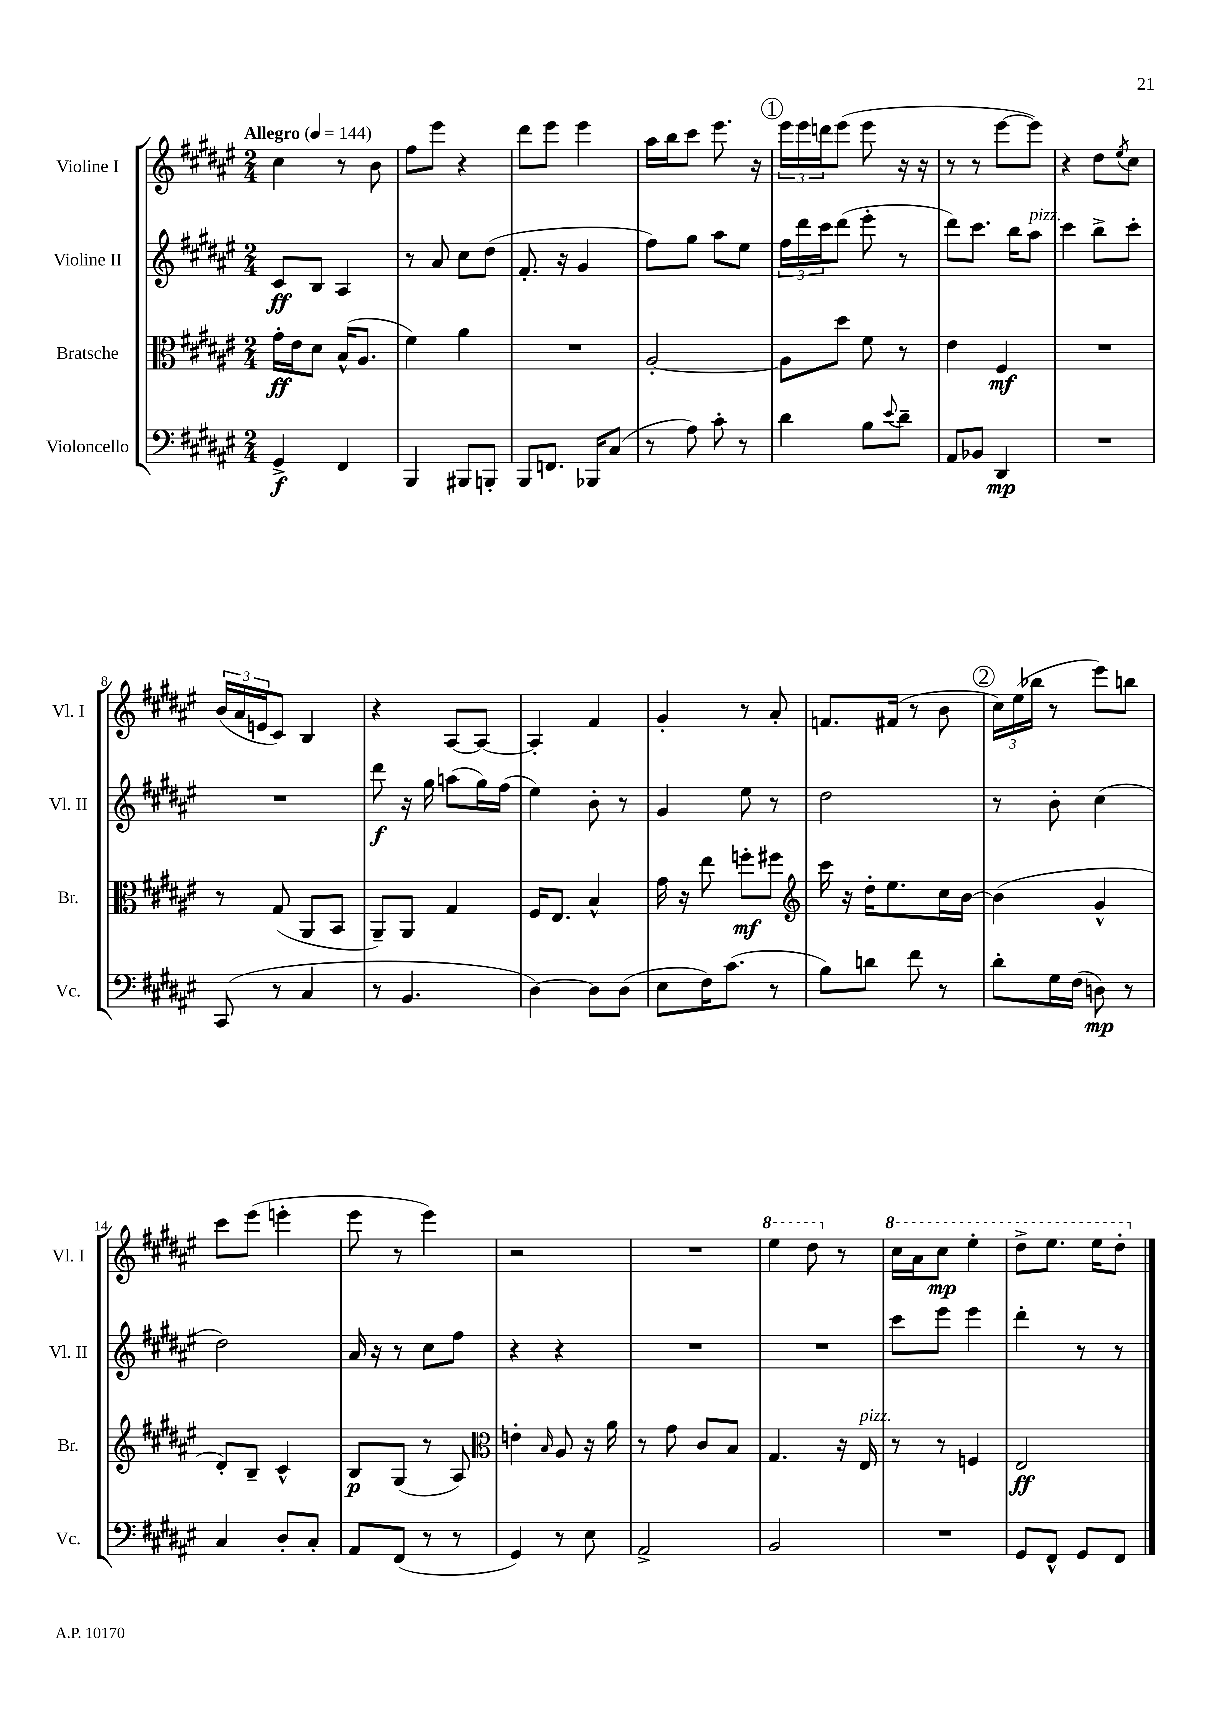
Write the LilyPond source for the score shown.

<<
\new StaffGroup <<
\new Staff = "s0" \with { instrumentName = "Violine I" shortInstrumentName = "Vl. I" } {
    \clef treble \key fis \major \numericTimeSignature \time 2/4 \tempo "Allegro" 4 = 144
    cis''4 r8 b'8 |
    fis''8 eis'''8 r4 |
    dis'''8 eis'''8 eis'''4 |
    ais''16 b''16 cis'''8 eis'''8. r16 |
    \mark \markup { \circle "1" } \tuplet 3/2 { eis'''16 eis'''16 d'''16 } eis'''8( eis'''8 r16 r16 |
    r8 r8 eis'''8~ eis'''8) |
    r4 dis''8 \acciaccatura { eis''8 } cis''8 |
    \tuplet 3/2 { b'16( ais'16 e'16 } cis'8) b4 |
    r4 ais8~ ais8~ |
    ais4-. fis'4 |
    gis'4-. r8 ais'8-. |
    f'8. fis'16( r8 b'8 |
    \mark \markup { \circle "2" } \tuplet 3/2 { cis''16) eis''16( bes''16 } r8 eis'''8) b''8 |
    cis'''8 eis'''8( e'''4-. |
    eis'''8 r8 eis'''4) |
    r2 |
    R2 |
    \ottava #1 eis'''4 dis'''8 \ottava #0 r8 |
    \ottava #1 cis'''16 ais''16 cis'''8\mp eis'''4-. |
    dis'''8-> eis'''8. eis'''16 dis'''8-. \ottava #0 \bar "|." |
}
\new Staff = "s1" \with { instrumentName = "Violine II" shortInstrumentName = "Vl. II" } {
    \clef treble \key fis \major \numericTimeSignature \time 2/4
    cis'8\ff b8 ais4 |
    r8 ais'8 cis''8 dis''8( |
    fis'8.-. r16 gis'4 |
    fis''8) gis''8 ais''8 eis''8 |
    \mark \markup { \circle "1" } \tuplet 3/2 { fis''16 dis'''16 cis'''16 } dis'''8( eis'''8-. r8 |
    dis'''8) cis'''8. b''16 ais''8^\markup { \italic "pizz." } |
    cis'''4 b''8-> cis'''8-. |
    R2 |
    dis'''8\f r16 gis''16 a''8( gis''16) fis''16( |
    eis''4) b'8-. r8 |
    gis'4 eis''8 r8 |
    dis''2 |
    \mark \markup { \circle "2" } r8 b'8-. cis''4( |
    dis''2) |
    ais'16 r16 r8 cis''8 fis''8 |
    r4 r4 |
    R2 |
    R2 |
    cis'''8 eis'''8 eis'''4 |
    dis'''4-. r8 r8 \bar "|." |
}
\new Staff = "s2" \with { instrumentName = "Bratsche" shortInstrumentName = "Br." } {
    \clef alto \key fis \major \numericTimeSignature \time 2/4
    gis'16-.\ff eis'16 dis'8 b16-^( ais8. |
    fis'4) ais'4 |
    R2 |
    ais2~-. |
    \mark \markup { \circle "1" } ais8 dis''8 fis'8 r8 |
    eis'4 fis4\mf |
    R2 |
    r8 gis8( ais,8 b,8 |
    ais,8--) ais,8 gis4 |
    fis16 eis8. b4-^ |
    gis'16 r16 eis''8 f''8-.\mf fis''8 |
    \clef treble cis'''16 r16 dis''16-. eis''8. cis''16 b'16~ |
    \mark \markup { \circle "2" } b'4( gis'4-^ |
    dis'8-.) b8-- cis'4-^ |
    b8\p gis8( r8 ais8) |
    \clef alto e'4-. \grace { b16 } ais8 r16 ais'16 |
    r8 gis'8 cis'8 b8 |
    gis4. r16 eis16^\markup { \italic "pizz." } |
    r8 r8 f4 |
    eis2\ff \bar "|." |
}
\new Staff = "s3" \with { instrumentName = "Violoncello" shortInstrumentName = "Vc." } {
    \clef bass \key fis \major \numericTimeSignature \time 2/4
    gis,4->\f fis,4 |
    b,,4 bis,,8 b,,8-. |
    b,,8 f,8. bes,,16 cis8( |
    r8 ais8) cis'8-. r8 |
    \mark \markup { \circle "1" } dis'4 b8 \appoggiatura { eis'8 } dis'8-- |
    ais,8 bes,8 dis,4\mp |
    R2 |
    cis,8( r8 cis4 |
    r8 b,4. |
    dis4~) dis8 dis8( |
    eis8 fis16) cis'8.( r8 |
    b8) d'8 fis'8 r8 |
    \mark \markup { \circle "2" } dis'8-. gis16 fis16( d8\mp) r8 |
    cis4 dis8-. cis8-. |
    ais,8 fis,8( r8 r8 |
    gis,4) r8 eis8 |
    ais,2-> |
    b,2 |
    R2 |
    gis,8 fis,8-^ gis,8 fis,8 \bar "|." |
}
>>
>>
